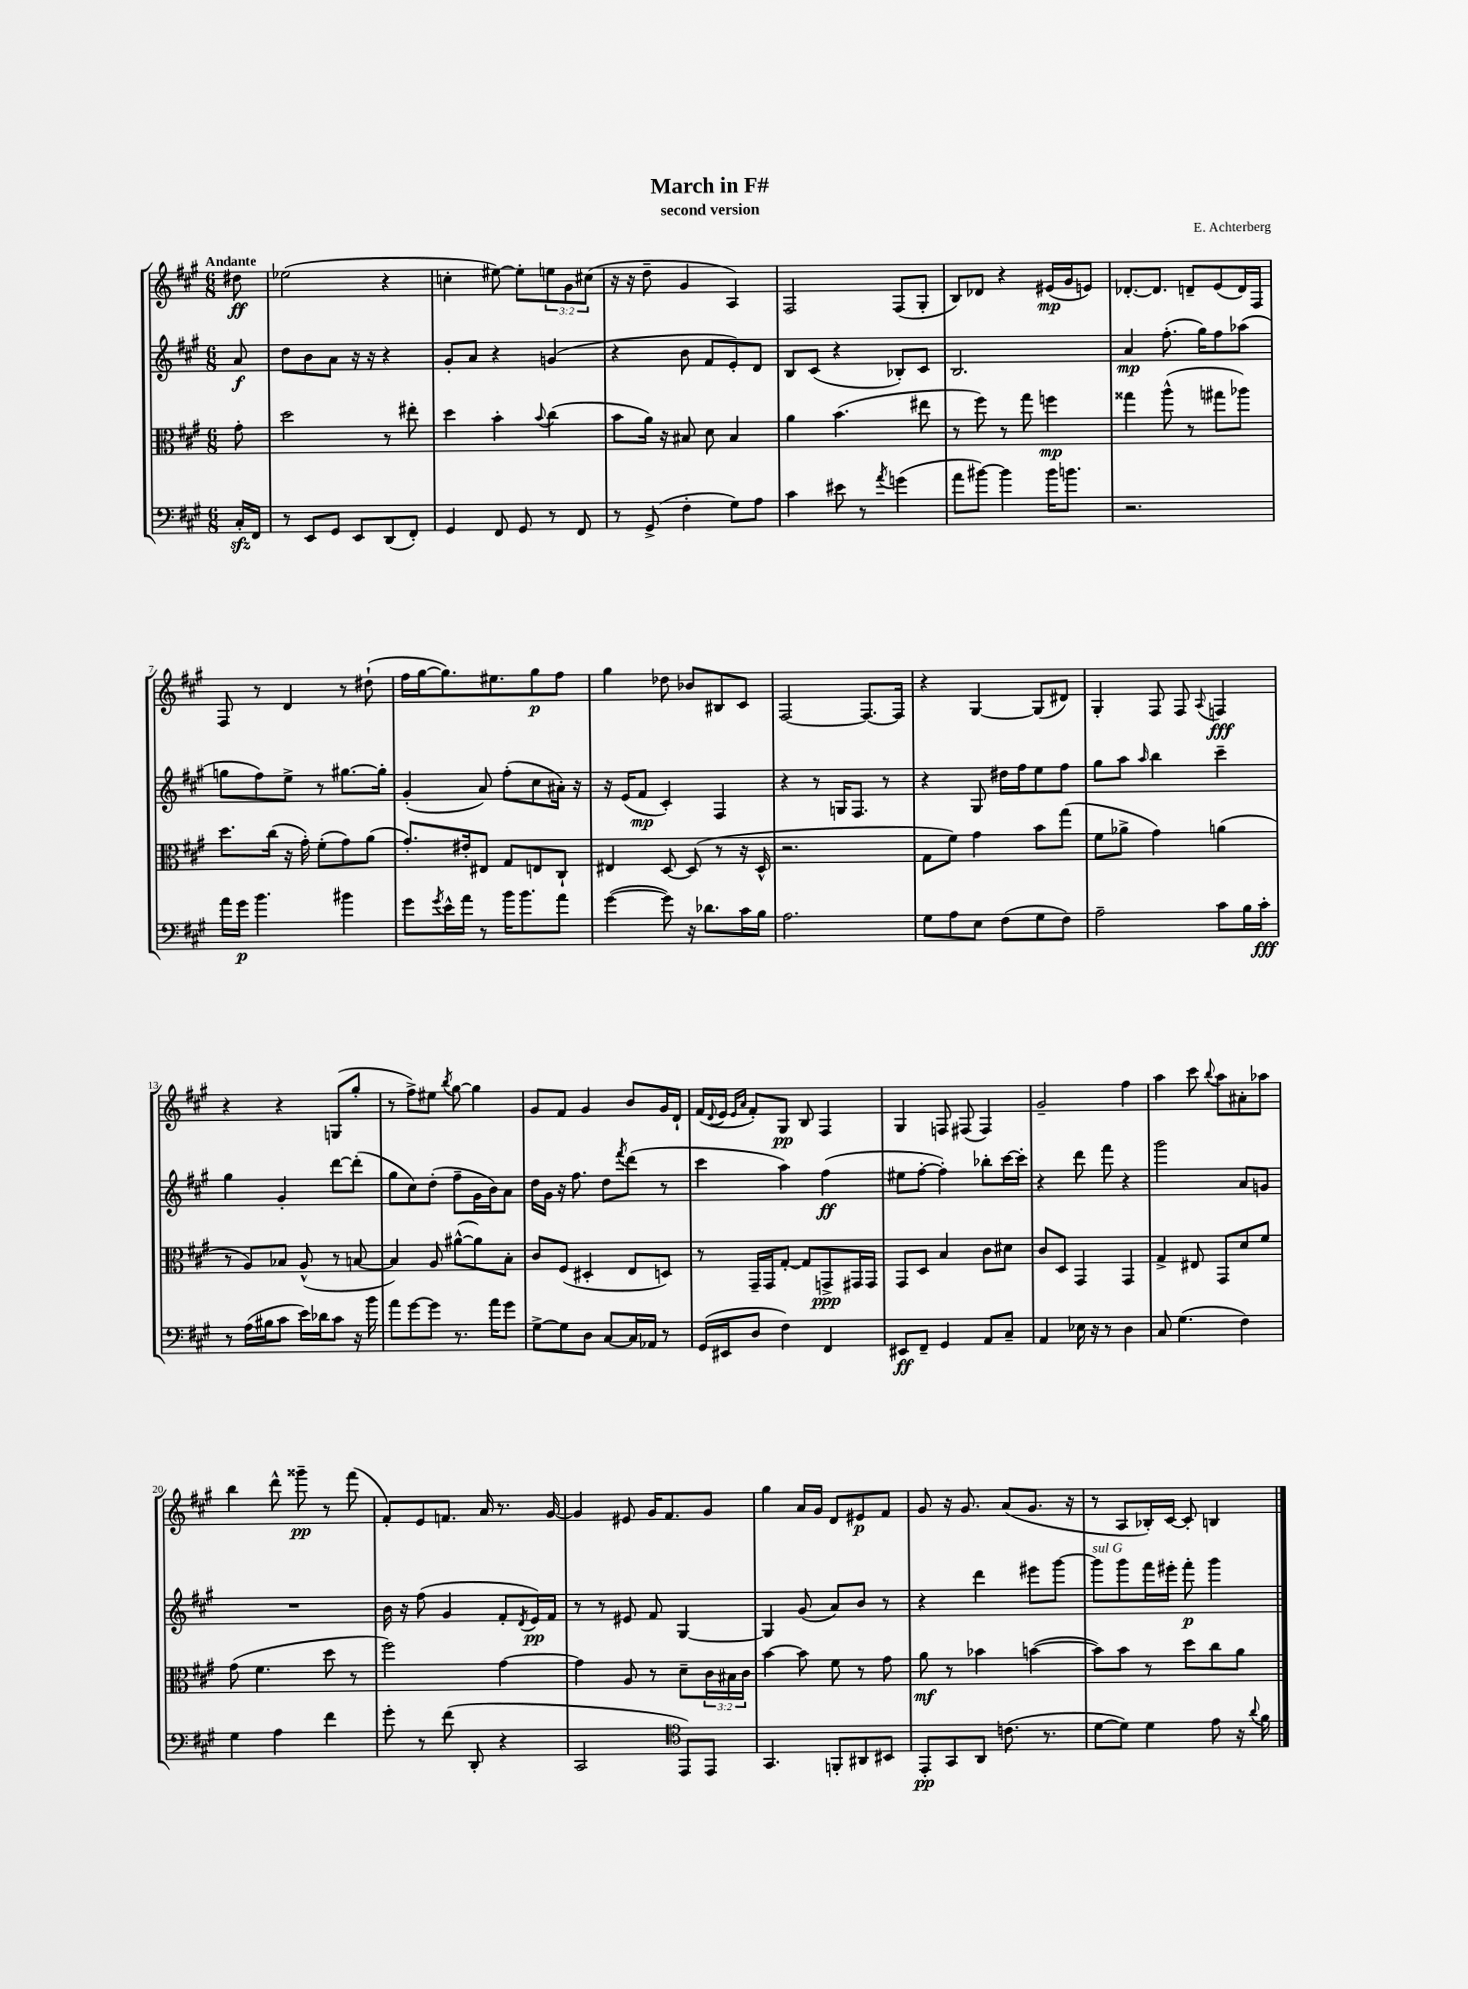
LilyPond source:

\header { title = "March in F#" composer = "E. Achterberg" subtitle = "second version" }
<<
\new StaffGroup <<
\new Staff = "s0" {
    \clef treble \key a \major \numericTimeSignature \time 6/8 \override Staff.TupletNumber.text = #tuplet-number::calc-fraction-text \partial 8 \tempo "Andante"
    dis''8\ff |
    ees''2( r4 |
    c''4-. eis''8~) eis''8-. \tuplet 3/2 { e''8 gis'8 cis''8( } |
    r16 r16 d''8-- gis'4 a4) |
    fis2 fis8( gis8-. |
    b8) des'8 r4 eis'16\mp( gis'16 e'8) |
    des'8.~-. des'8. d'8-- e'8( d'16) fis16 |
    fis8 r8 d'4 r8 dis''8-!( |
    fis''16 gis''16~ gis''8.) eis''8. gis''8\p fis''8 |
    gis''4 des''8 bes'8 bis8 cis'8 |
    fis2~ fis8.~ fis16 |
    r4 gis4~ gis8( dis'8) |
    gis4-. fis8 fis8 \appoggiatura { a8 } f4\fff |
    r4 r4 g8( gis''8-. |
    r8 fis''8->) eis''8 \acciaccatura { b''8 } gis''8~ gis''4 |
    gis'8 fis'8 gis'4 b'8 gis'16 d'16-! |
    fis'16( \appoggiatura { d'8 } e'16 \grace { e'16 a'16 } fis'8-.) gis8\pp b8 fis4 |
    gis4 f8 fis8( fis4) |
    gis'2-- fis''4 |
    a''4 cis'''8 \appoggiatura { b''8 } a''8 ais'8-. aes''8 |
    b''4 d'''8-^ gisis'''8--\pp r8 fis'''8( |
    fis'8-.) e'8 f'8. a'16 r8. gis'16~ |
    gis'4 eis'8 gis'16 fis'8. gis'8 |
    gis''4 a'16 gis'16 d'8 eis'8\p fis'8 |
    gis'8 r16 gis'8. a'8( gis'8. r16 |
    r8 a8 bes16-.) cis'16~ cis'8-. b4 \bar "|." |
}
\new Staff = "s1" {
    \clef treble \key a \major \numericTimeSignature \time 6/8 \partial 8
    a'8\f |
    d''8 b'8 a'8 r16 r16 r4 |
    gis'8-. a'8 r4 g'4( |
    r4 b'8 fis'8 e'8-.) d'8 |
    b8 cis'8( r4 bes8-.) cis'8 |
    b2. |
    a'4\mp fis''8.-.( gis''16) fis''8 aes''8( |
    g''8 fis''8) e''8-> r8 gis''8.~ gis''16-. |
    gis'4-.( a'8) fis''8-.( cis''8 ais'16-.) r16 |
    r16 e'16( fis'8\mp cis'4-.) fis4 |
    r4 r8 g16 fis8. r8 |
    r4 gis8 dis''16 fis''16 e''8 fis''8 |
    gis''8 a''8 \grace { a''16 } b''4 cis'''4-- |
    gis''4 gis'4-. d'''8~ d'''8-.( |
    gis''8 cis''8) d''8-.( fis''8-- gis'16 b'16) a'8 |
    d''16 gis'16 r16 fis''8. d''8 \acciaccatura { fis'''8 } d'''8( r8 |
    cis'''4 a''4) fis''4\ff( |
    eis''8 fis''8~-. fis''4-.) bes''8-. cis'''16~ cis'''16-. |
    r4 d'''8 fis'''8 r4 |
    gis'''2 a'8 g'8 |
    R2. |
    b'16 r16 fis''8( gis'4 fis'8-. \acciaccatura { d'8 } e'16\pp) fis'16 |
    r8 r8 eis'8 fis'8 gis4~ |
    gis4 gis'8( a'8) b'8 r8 |
    r4 d'''4 eis'''8 gis'''8~ |
    gis'''8^\markup { \italic "sul G" } gis'''8 fis'''16 eis'''16-. fis'''8-.\p gis'''4 \bar "|." |
}
\new Staff = "s2" {
    \clef alto \key a \major \numericTimeSignature \time 6/8 \override Staff.TupletNumber.text = #tuplet-number::calc-fraction-text \partial 8
    gis'8-. |
    d''2 r8 eis''8-. |
    d''4 b'4-. \appoggiatura { b'8 } cis''4( |
    b'8 a'16) r16 bis8 d'8 bis4 |
    a'4 b'4.( eis''8 |
    r8 fis''8) r8 gis''8 f''4\mp |
    gisis''4 a''8-^( r8 gis''8 aes''8) |
    d''8. cis''16( r16 gis'16-.) fis'8-.( gis'8) a'8( |
    gis'8.-.) eis'16-. eis8 gis8 e8 cis8-! |
    eis4 d8~ d8( r8 r16 d16-^ |
    r2. |
    gis8 fis'8) gis'4 b'8 gis''8( |
    fis'8 aes'8-> gis'4) a'4( |
    r8 a8) bes8 a8-^( r8 b8~ |
    b4) a8 ais'8~-^( ais'8) b8-. |
    cis'8 fis8( dis4-. e8 d8) |
    r8 gis,16-- gis,16 gis8~-. gis8 g,8->\ppp gis,16 gis,16 |
    gis,8 d8 b4 cis'8 dis'8 |
    cis'8 d8 gis,4 gis,4 |
    gis4-> eis8 gis,8 d'8 fis'8 |
    gis'8( fis'4. d''8 r8 |
    fis''2) gis'4~ |
    gis'4 a8 r8 d'8-- \tuplet 3/2 { cis'16 bis16 cis'16 } |
    b'4~ b'8 fis'8 r8 gis'8 |
    a'8\mf r8 bes'4 b'4~( |
    b'8) b'8 r8 d''8 cis''8 a'8 \bar "|." |
}
\new Staff = "s3" {
    \clef bass \key a \major \numericTimeSignature \time 6/8 \partial 8
    cis16-.\sfz fis,16 |
    r8 e,8 gis,8 e,8 d,8( fis,8-.) |
    gis,4 fis,8 gis,8 r8 fis,8 |
    r8 gis,8->( fis4-. gis8) a8 |
    cis'4 eis'8 r8 \acciaccatura { a'8 } g'4( |
    a'8 bis'8~) bis'4 bis'16 b'8. |
    r2. |
    a'16 gis'16\p b'4. bis'4 |
    gis'8 \acciaccatura { gis'8 } e'16-^ a'16 r8 b'16 b'8. a'8 |
    gis'4~( gis'8) r16 des'8. cis'16 b16 |
    a2. |
    gis8 a8 e8 fis8( gis8 fis8) |
    a2-- cis'8 b16 cis'16-.\fff |
    r8 a16( bis16 cis'8 e'16) des'16 cis'8 r16 b'16 |
    a'8 gis'8~ gis'8 r8. a'16 gis'8 |
    gis8~-> gis8 d8 cis8~ cis16 aes,16 r8 |
    gis,16( eis,16 d8 fis4) fis,4 |
    eis,8\ff fis,8-- gis,4 a,8 cis8-- |
    a,4 ees16 r16 r8 d4 |
    cis8 gis4.( fis4) |
    gis4 a4 fis'4 |
    gis'8-. r8 fis'8( d,8-. r4 |
    cis,2 \clef tenor e,8) e,8 |
    gis,4. f,8-. ais,8 bis,8 |
    e,8-.\pp gis,8 a,8 c'8.( r8. |
    d'8~ d'8) d'4 e'8 r16 \appoggiatura { a'8 } fis'16 \bar "|." |
}
>>
>>
